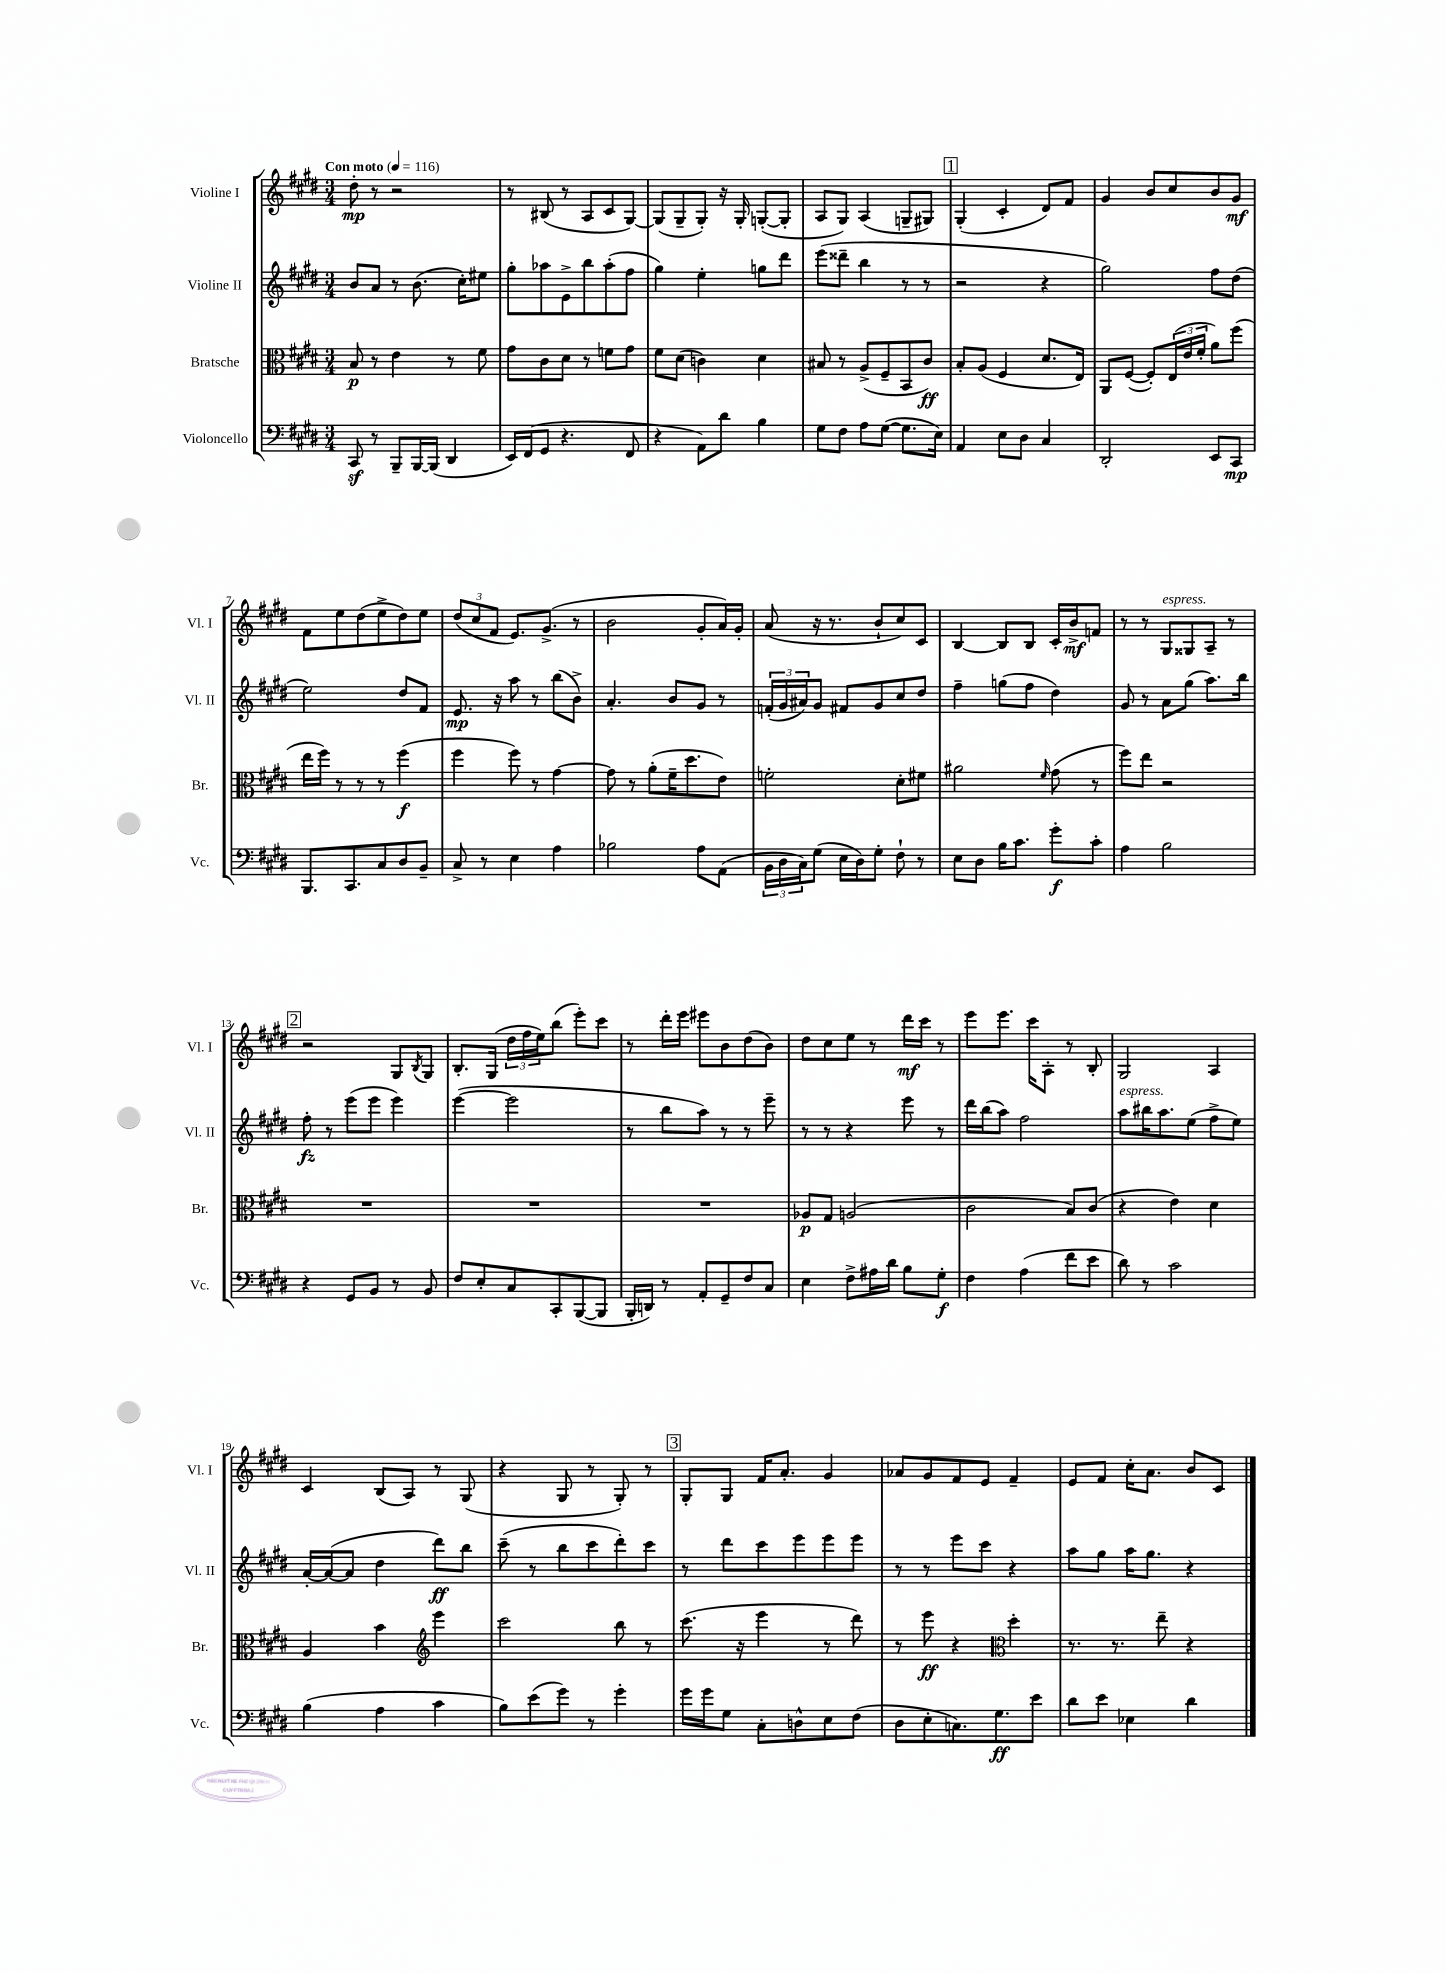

**kern	**kern	**kern	**kern
*staff4	*staff3	*staff2	*staff1
*clefF4	*clefC3	*clefG2	*clefG2
*k[f#c#g#d#]	*k[f#c#g#d#]	*k[f#c#g#d#]	*k[f#c#g#d#]
*M3/4	*M3/4	*M3/4	*M3/4
*MM116	*MM116	*MM116	*MM116
8CC#	8B	8b	8dd#'
8r	8r	8a	8r
8BBB~	4e	8r	2r
[16BBB	.	(8.b	.
(16BBB]	.	.	.
4DD#	8r	.	.
.	.	16cc#')	.
.	8f#	8ee#	.
=	=	=	=
16EE)	8g#	8gg#'	8r
(16FF#	.	.	.
8GG#	8c#	8aa-	(8B#
4.r	8d#	8e^	8r
.	8r	8bb	8A
.	8f	(8aa-'	8c#
8FF#	8g#	8ff#	[8G#)
=	=	=	=
4r	8f#	4gg#)	(8G#]
.	(8d#	.	8G#~
8AA)	4c)	4ee'	8G#')
8d#	.	.	16r
.	.	.	16G#'
4B	4d#	8gg	([8G'
.	.	8ddd#	8G']
=	=	=	=
8G#	8B#	(8eee	8A
8F#	8r	8ddd##~	8G#)
8A	(8A^	4bb	(4A
([8G#	8F#~	.	.
8.G#]	8BB	8r	8G~
.	8c#)	8r	8G#)
16E)	.	.	.
=	=	=	=
4AA	8B'	2r	(4G#'
.	(8A	.	.
8E	4F#	.	4c#'
8D#	.	.	.
4C#	8.d#	4r	8d#)
.	.	.	8f#
.	16E)	.	.
=	=	=	=
2DD#'	8AA	2gg#)	4g#
.	([8F#	.	.
.	8F#'])	.	8b
.	(24E	.	8cc#
.	24e	.	.
.	24f#'	.	.
8EE	8a)	8ff#	8b
8CC#	(8ff#	(8dd#	8g#
=	=	=	=
8.BBB	16ee	2ee)	8f#
.	16ff#)	.	.
.	8r	.	8ee
8.CC#	.	.	.
.	8r	.	(8dd#
8C#	8r	.	8ee^
8D#	(4ff#	8dd#	8dd#)
8BB~	.	8f#	8ee
=	=	=	=
8C#^	4ff#	8.e	(12dd#
.	.	.	12cc#
8r	.	.	.
.	.	.	12f#
.	.	16r	.
4E	8ff#)	8aa	8.e)
.	8r	8r	.
.	.	.	(8.g#^
4A	[4g#	(8bb	.
.	.	8b^)	8r
=	=	=	=
2B-	8g#]	4.a'	2b
.	8r	.	.
.	(8a'	.	.
.	16f#~	8b	.
.	8.dd#	.	.
8A	.	8g#	8g#'
(8AA	8e)	8r	16a)
.	.	.	16g#'
=	=	=	=
24BB	2f'	(24f'	(8a
24D#	.	24g#	.
24C#)	.	24a#)	.
(8G#	.	8g#	16r
.	.	.	8.r
16E	.	8f#	.
16D#)	.	.	.
8G#'	.	8g#	8b`
8F#`	8d#'	8cc#	8cc#)
8r	8f#	8dd#	8c#
=	=	=	=
8E	2a#	4ff#~	[4B
8D#	.	.	.
16B	.	(8gg	8B]
8.c#	.	.	.
.	.	8ff#	8B
.	16qqf#	.	.
8g#'	(8g#	4dd#)	16c#'
.	.	.	16b^
8c#'	8r	.	8f
=	=	=	=
4A	8ff#)	8g#	8r
.	8ee	8r	8r
2B	2r	8a	8G#
.	.	(8gg#	8G##
.	.	8.aa)	8A~
.	.	.	8r
.	.	16bb	.
=	=	=	=
4r	2.r	8ff#'	2r
.	.	8r	.
8GG#	.	(8eee	.
8BB	.	8eee	.
8r	.	4eee)	8G#
.	.	.	8qB
8BB	.	.	8G#
=	=	=	=
8F#	2.r	([4eee	8.B'
8E'	.	.	.
.	.	.	(16G#
8C#	.	2eee]	24dd#
.	.	.	24ff#
.	.	.	24ee)
8CC#'	.	.	(8bb
([8BBB	.	.	8eee')
8BBB]	.	.	8ccc#
=	=	=	=
16BBB'	2.r	8r	8r
16DD)	.	.	.
8r	.	8bb	16ddd#'
.	.	.	16eee
8AA'	.	8aa)	8eee#
8GG#~	.	8r	8b
8F#	.	8r	(8dd#
8C#	.	8eee~	8b)
=	=	=	=
4E	8A-	8r	8dd#
.	8G#	8r	8cc#
8F#^	(2A	4r	8ee
16A#	.	.	8r
16d#	.	.	.
8B	.	8eee	16ddd#
.	.	.	16ccc#
8G#'	.	8r	8r
=	=	=	=
4F#	2c#	16ddd#	8eee
.	.	(16bb	.
.	.	8aa)	8.eee
(4A	.	2ff#	.
.	.	.	16ccc#
.	.	.	8A'
8f#	8B)	.	8r
8e	(8c#	.	8B'
=	=	=	=
8d#)	4r	8aa	2G#
8r	.	16bb#	.
.	.	8.aa	.
2c#	4e)	.	.
.	.	(8ee	.
.	4d#	8ff#^	4A
.	.	8ee)	.
=	=	=	=
(4B	4A	[16a'	4c#
.	.	(16a_	.
.	.	8a]	.
4A	4b	4dd#	(8B
.	.	.	8A)
*	*clefG2	*	*
4c#	4eee	8ddd#)	8r
.	.	8bb	(8G#
=	=	=	=
8B)	2ccc#	(8ccc#~	4r
(8e	.	8r	.
8g#)	.	8bb	8G#
8r	.	8ccc#	8r
4g#'	8bb	8ddd#')	8G#')
.	8r	8ccc#	8r
=	=	=	=
16g#	(8.ccc#	8r	8G#'
16g#	.	.	.
8G#	.	8ddd#	8G#
.	16r	.	.
8C#'	4eee	8ccc#	16f#
.	.	.	8.a'
8D^^	.	8eee	.
8E	8r	8eee	4g#
(8F#	8ddd#)	8eee	.
=	=	=	=
8D#	8r	8r	8a-
8E'	8eee	8r	8g#
8.C)	4r	8eee	8f#
.	.	8ccc#	8e
8.G#	.	.	.
*	*clefC3	*	*
.	4dd#'	4r	4f#~
8e	.	.	.
=	=	=	=
8d#	8.r	8aa	8e
8e	.	8gg#	8f#
.	8.r	.	.
4E-	.	16aa	16cc#'
.	.	8.gg#	8.a
.	8ee~	.	.
4d#	4r	4r	8b
.	.	.	8c#
==	==	==	==
*-	*-	*-	*-
